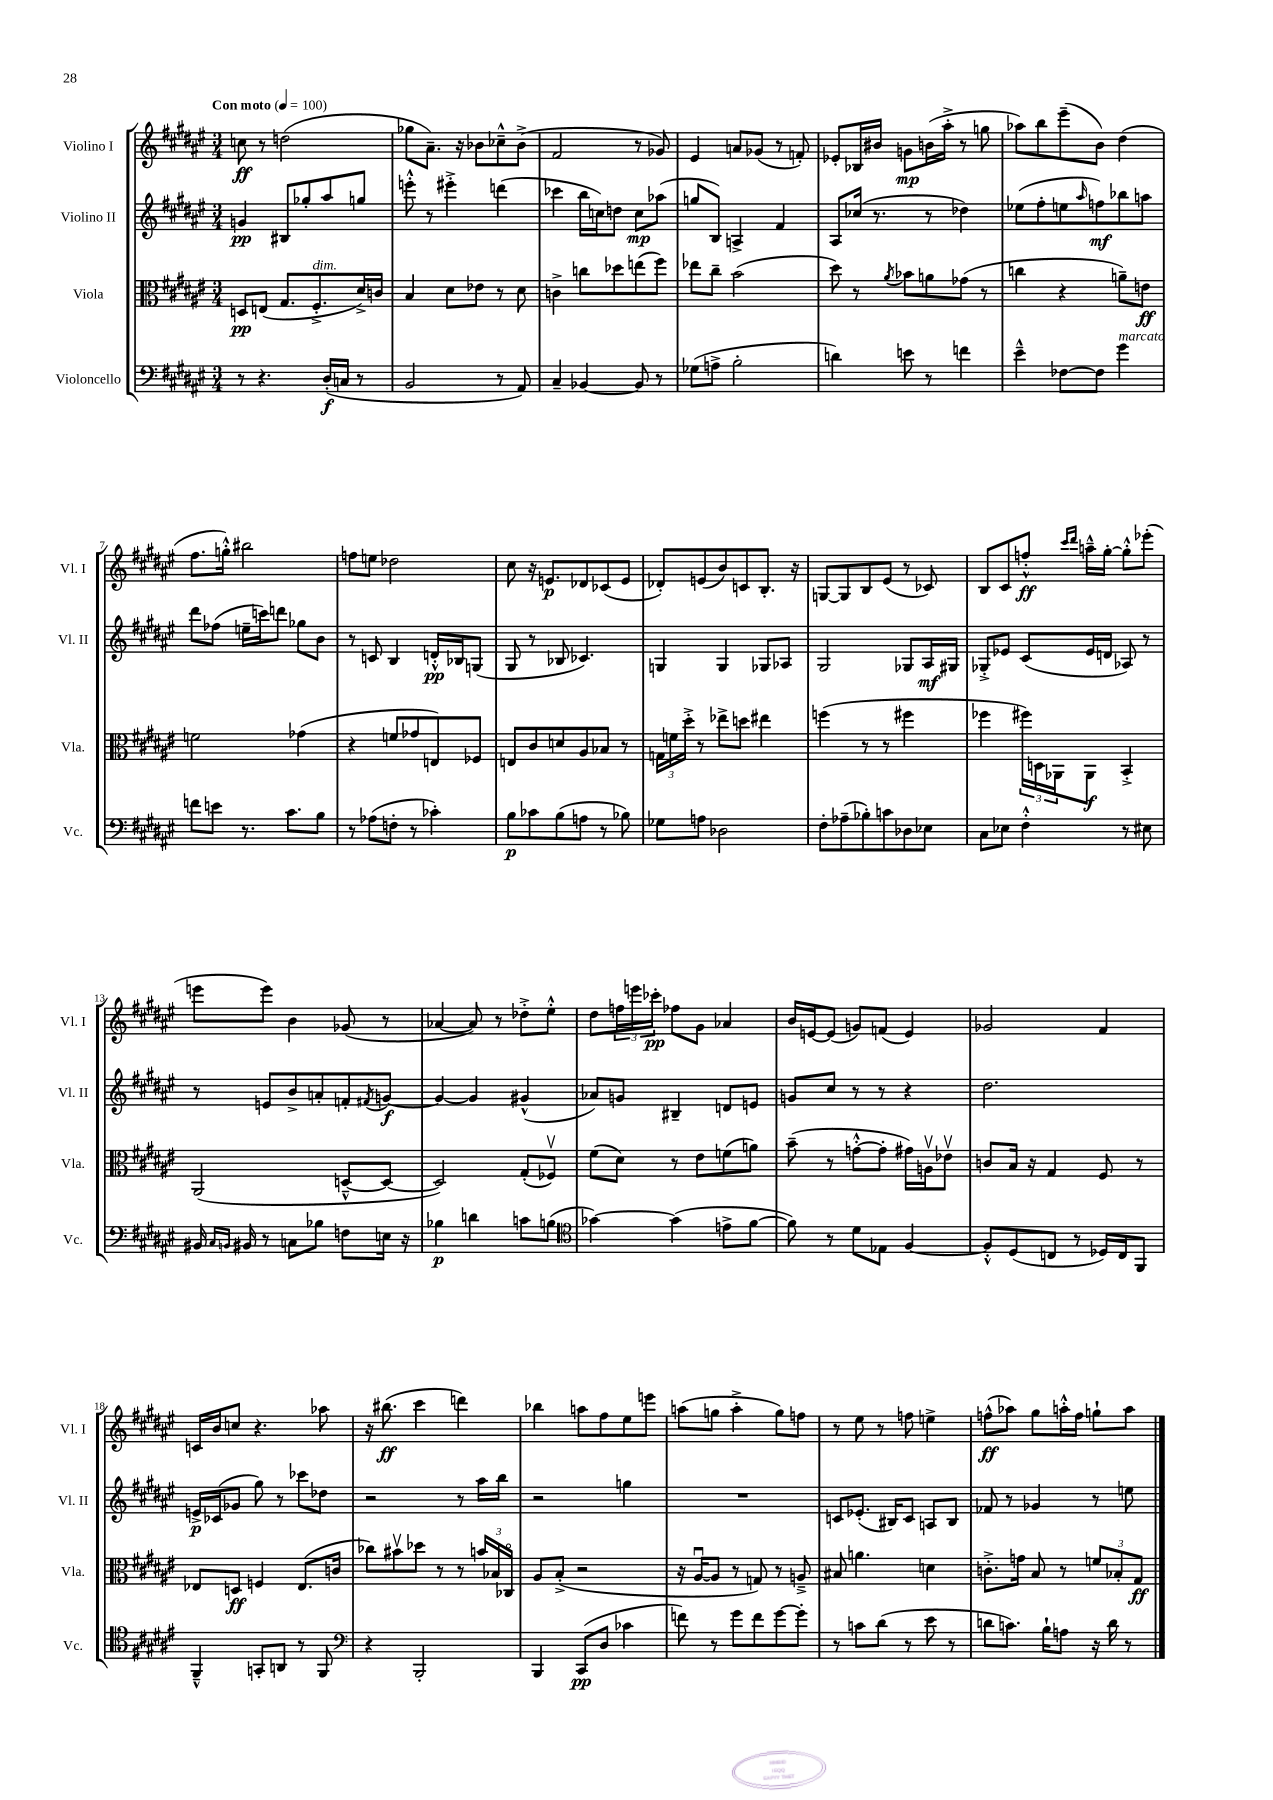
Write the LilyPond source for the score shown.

<<
\new StaffGroup <<
\new Staff = "s0" \with { instrumentName = "Violino I" shortInstrumentName = "Vl. I" } {
    \clef treble \key fis \major \numericTimeSignature \time 3/4 \tempo "Con moto" 4 = 100
    c''8\ff r8 d''2( |
    ges''8 ais'8.--) r16 bes'8 ces''8---^ bes'8->( |
    fis'2 r8 ges'8) |
    eis'4 a'8 ges'8( r8 f'8-.) |
    ees'8-. bes16 bis'16 g'8\mp b'16( ais''16-.-> r8 g''8 |
    aes''8) b''8 eis'''8--( b'8) dis''4( |
    fis''8. g''16-.-^) bis''2 |
    f''8 e''8 des''2 |
    cis''8 r16 e'8.\p des'8 ces'8( e'8 |
    des'8-.) e'8( b'8) c'8 b8.-. r16 |
    g8~ g8 b8 eis'8( r8 ces'8) |
    b8 cis'8 f''8-.-^\ff \grace { cis'''16 dis'''16 } a''16---^ gis''16~-. gis''8-.-^ ees'''8-.( |
    e'''8 e'''8) b'4 ges'8( r8 |
    aes'4~ aes'8) r8 des''8-.-> eis''8-.-^ |
    dis''8 \tuplet 3/2 { f''16 e'''16 ces'''16-.\pp } fes''8 gis'8 aes'4 |
    b'16 e'16~ e'8( g'8) f'8( e'4) |
    ges'2 fis'4 |
    c'16 b'16 c''8 r4. aes''8 |
    r16 bis''8.\ff( cis'''4 d'''4) |
    bes''4 a''8 fis''8 eis''8 e'''8 |
    a''8( g''8 a''4-.-> g''8) f''8 |
    r8 eis''8 r8 f''8 e''4-> |
    f''8-^\ff( aes''8) gis''8 a''16-.-^ f''16 g''8-! a''8 \bar "|." |
}
\new Staff = "s1" \with { instrumentName = "Violino II" shortInstrumentName = "Vl. II" } {
    \clef treble \key fis \major \numericTimeSignature \time 3/4
    g'4\pp bis8 ges''8-. ais''8 g''8 |
    e'''8-.-^ r8 eis'''4-.-> d'''4( |
    ces'''4 b''16 c''16) d''8 c''8\mp aes''8( |
    g''8 b8) a4-> fis'4 |
    ais8 ces''16( r8. r8 des''4) |
    ees''8( fis''8-. e''8 \grace { ais''16 } f''8\mf) bes''8 a''8 |
    dis'''8 fes''8( e''16-- c'''16) d'''8 ges''8 b'8 |
    r8 c'8 b4 d'16-.-^\pp bes16 g8( |
    gis8 r8 bes8 ces'4.) |
    g4 g4 ges8 aes8 |
    gis2 ges8 ais16\mf gis16 |
    ges8-.-> ees'8 cis'8( ees'16 d'16 aes8) r8 |
    r8 e'8 b'8-> a'8-. f'8-. \acciaccatura { fis'8 } g'8~\f |
    g'4~ g'4 gis'4-^( |
    aes'8) g'8 bis4-- d'8 e'8 |
    g'8 cis''8 r8 r8 r4 |
    dis''2. |
    e'16->\p ces'16( ges'8 gis''8) r8 ces'''8 des''8 |
    r2 r8 ais''16 b''16 |
    r2 g''4 |
    R2. |
    c'8 ees'8.-.( bis16) c'8 a8 bis8 |
    fes'8 r8 ges'4 r8 e''8 \bar "|." |
}
\new Staff = "s2" \with { instrumentName = "Viola" shortInstrumentName = "Vla." } {
    \clef alto \key fis \major \numericTimeSignature \time 3/4
    d8\pp e8( gis8. fis8.-.->^\markup { \italic "dim." } dis'16->) c'16 |
    b4 dis'8 ees'8 r8 dis'8 |
    c'4-> c''8 des''8 e''8( fis''8) |
    ees''8 cis''8-- b'2( |
    dis''8) r8 \acciaccatura { ais'8 } bes'8 a'8 ges'8( r8 |
    c''4 r4 a'8--) e'8\ff |
    f'2 ges'4( |
    r4 f'8 ges'8 e8) fes8 |
    e8 cis'8 d'8 ais8 bes8 r8 |
    \tuplet 3/2 { g16 f'16 dis''16-.-> } r8 ees''8-> d''8 eis''4 |
    f''4( r8 r8 fis''4 |
    fes''4 \tuplet 3/2 { fis''16) d16 aes,16 } aes,8\f b,4-.-> |
    ais,2( d8~---^ d8~ |
    d2) gis8-.( fes8\upbow) |
    fis'8( dis'8) r8 eis'8 f'8( a'8) |
    b'8--( r8 g'8~-.-^ g'8-. gis'16) a16\upbow ees'8\upbow |
    c'8 b16 r16 gis4 fis8 r8 |
    ees8 d8\ff f4 ees8.( c'16 |
    ces''8) bis'8\upbow des''8 r8 r8 \tuplet 3/2 { b'16 bes16 ces16\flageolet } |
    ais8 b8-.->( r2 |
    r16 ais16~\downbow ais8 r8 g8) r8 a8---> |
    bis8 a'4. d'4 |
    c'8.-.-> g'16 b8 r8 \tuplet 3/2 { f'8 bes8-. gis8\ff } \bar "|." |
}
\new Staff = "s3" \with { instrumentName = "Violoncello" shortInstrumentName = "Vc." } {
    \clef bass \key fis \major \numericTimeSignature \time 3/4
    r8 r4. dis16-.\f( c16 r8 |
    b,2 r8 ais,8) |
    cis4-- bes,4~ bes,8 r8 |
    ges8( a8-> b2-. |
    d'4) e'8 r8 f'4 |
    eis'4---^ fes8~ fes8 gis'4^\markup { \italic "marcato" } |
    f'8 e'8 r8. cis'8. b8 |
    r8 aes8( f8-. r8 ces'4-.) |
    b8\p ces'8 b8( a8 r8 bes8) |
    ges8 a8 des2 |
    fis8-. aes8--( bes8-.) c'8 des8 ees8 |
    cis8 ees8 fis4-.-^ r8 eis8 |
    bis,16 \grace { cis16 b,16 } bis,16 r8 c8 bes8 f8 e16 r16 |
    bes4\p d'4 c'8 b8( |
    \clef tenor ges'4~) ges'4( e'8-> fis'8~ |
    fis'8) r8 dis'8 ees8 fis4~ |
    fis8-.-^ dis8( c8 r8 des16) c16 fis,8 |
    fis,4---^ g,8-. a,8 r8 fis,8 |
    \clef bass r4 b,,2-. |
    b,,4 cis,8\pp( dis8 ces'4 |
    f'8) r8 gis'8 f'8 gis'8~ gis'8-. |
    r8 c'8 dis'8( r8 eis'8 r8 |
    d'8 c'8.) b16-! a8 r16 d'16 r8 \bar "|." |
}
>>
>>
